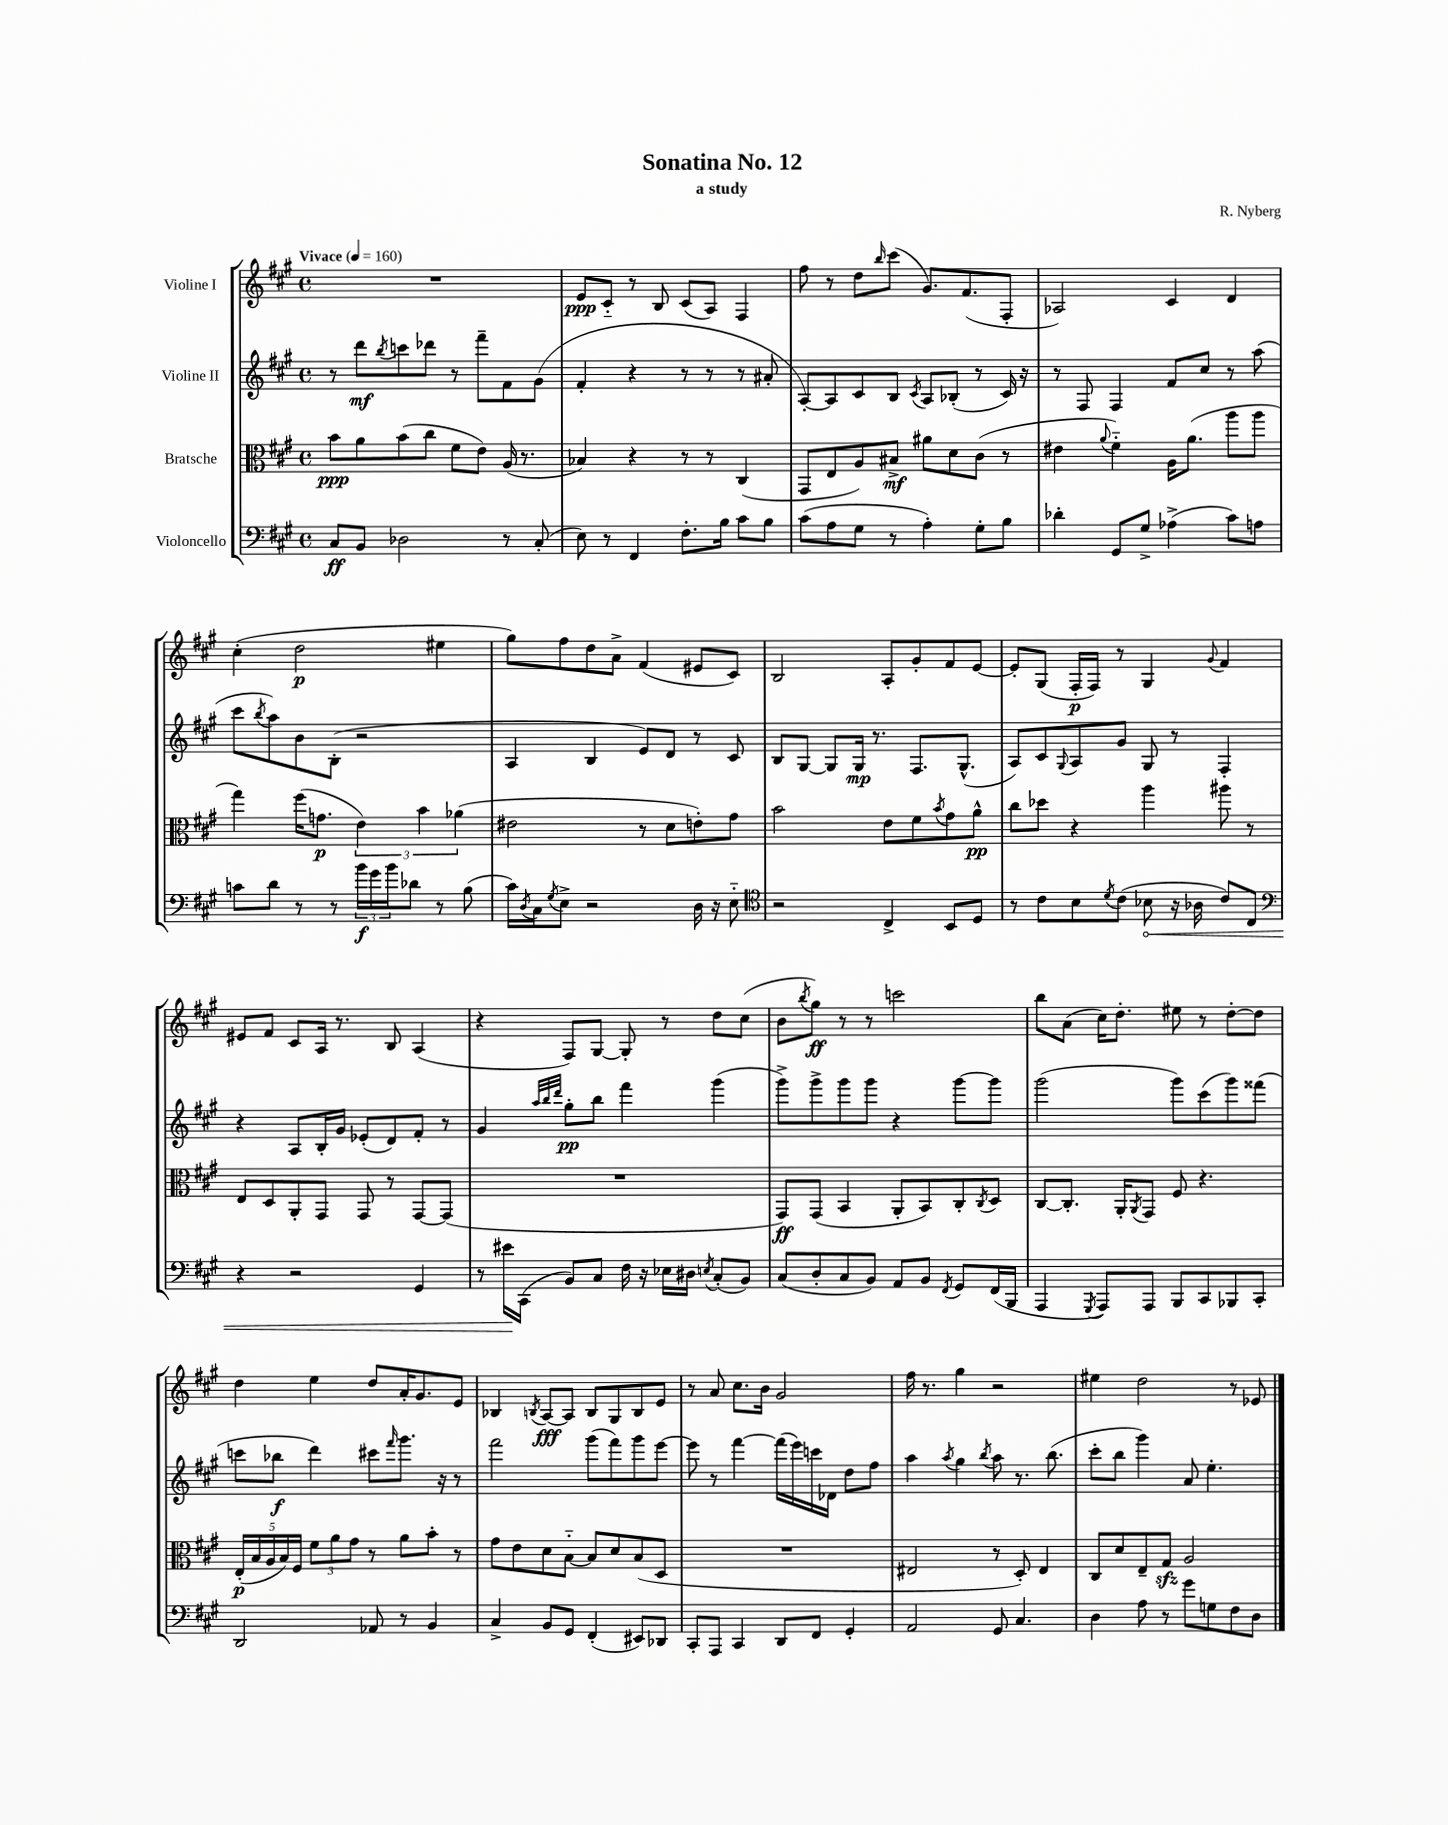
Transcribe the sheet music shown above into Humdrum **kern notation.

**kern	**dynam	**kern	**dynam	**kern	**dynam	**kern	**dynam
*part4	*part4	*part3	*part3	*part2	*part2	*part1	*part1
*staff4	*staff4	*staff3	*staff3	*staff2	*staff2	*staff1	*staff1
*I"Violoncello	*	*I"Bratsche	*	*I"Violine II	*	*I"Violine I	*
*clefF4	*	*clefC3	*	*clefG2	*	*clefG2	*
*k[f#c#g#]	*	*k[f#c#g#]	*	*k[f#c#g#]	*	*k[f#c#g#]	*
*M4/4	*	*M4/4	*	*M4/4	*	*M4/4	*
*met(c)	*	*met(c)	*	*met(c)	*	*met(c)	*
*MM160	*	*MM160	*	*MM160	*	*MM160	*
=1	=1	=1	=1	=1	=1	=1	=1
!	!	!	!	!	!	!LO:TX:a:B:t=Vivace	!
8C#/L	ff	8b\L	ppp	8r	.	1r	.
8BB/J	.	8a\	.	8ddd\L	mf	.	.
.	.	.	.	8qbb/	.	.	.
2D-X\	.	(8b\	.	8cccn\	.	.	.
.	.	8cc#\J	.	8ddd-X\J	.	.	.
.	.	8f#\L	.	8r	.	.	.
.	.	8e\J)	.	8fff#~\L	.	.	.
8r	.	(16A/	.	8f#\	.	.	.
.	.	8.r	.	.	.	.	.
(8C#'/	.	.	.	(8g#\J	.	.	.
=2	=2	=2	=2	=2	=2	=2	=2
8E\)	.	4B-X/)	.	4f#'/	.	8e/L	ppp
8r	.	.	.	.	.	8c#/J	.
4FF#/	.	4r	.	4r	.	8r	.
.	.	.	.	.	.	8B/	.
8.F#'\L	.	8r	.	8r	.	(8c#/L	.
.	.	8r	.	8r	.	8A/J)	.
16B\Jk	.	.	.	.	.	.	.
8c#\L	.	(4C#/	.	8r	.	4F#/	.
8B\J	.	.	.	8a#X'/	.	.	.
=3	=3	=3	=3	=3	=3	=3	=3
(8c#\L	.	8GG#/L	.	[8A'/L)	.	8ff#\	.
8A\	.	8E/	.	8A/]	.	8r	.
8G#\J	.	8A/)	.	8c#/	.	8dd\L	.
.	.	.	.	.	.	16qqbb/	.
8r	.	8B#X^/J	mf	8B/J	.	(8ccc#\J	.
.	.	.	.	8qc#/	.	.	.
4A'\)	.	8a#X\L	.	8A/L	.	8.g#/L)	.
.	.	8d\	.	(8B-X'/J	.	.	.
.	.	.	.	.	.	(8.f#/	.
8G#'\L	.	(8c#\J	.	8r	.	.	.
8B\J	.	8r	.	16c#/)	.	8F#'/J	.
.	.	.	.	16r	.	.	.
=4	=4	=4	=4	=4	=4	=4	=4
4d-X'\	.	4e#X\	.	8r	.	2A-X/)	.
.	.	.	.	8F#/	.	.	.
.	.	8qqa/	.	.	.	.	.
8GG#/L	.	4f#\)	.	4F#/	.	.	.
8G#^/J	.	.	.	.	.	.	.
(4A-X^\	.	16A\KL	.	8f#/L	.	4c#/	.
.	.	(8.a\J	.	.	.	.	.
.	.	.	.	8cc#/J	.	.	.
8c#\L)	.	8aa\L	.	8r	.	4d/	.
8An\J	.	8aa\J	.	(8aa\	.	.	.
!!LO:LB:g=z
=5	=5	=5	=5	=5	=5	=5	=5
8cn\L	.	4gg#\)	.	8ccc#\L	.	(4cc#'\	.
.	.	.	.	8qbb/	.	.	.
8d\J	.	.	.	8aa\)	.	.	.
8r	.	(16ff#\KL	.	8b\	.	2dd\	p
.	.	8.gn\J	p	.	.	.	.
8r	.	.	.	(8B'\J	.	.	.
24b\LL	f	6e\)	.	2r	.	.	.
24g#\	.	.	.	.	.	.	.
24b\J	.	.	.	.	.	.	.
8d-X\J	.	.	.	.	.	.	.
.	.	6b\	.	.	.	.	.
8r	.	.	.	.	.	4ee#X\	.
.	.	(6a-X\	.	.	.	.	.
(8B\	.	.	.	.	.	.	.
=6	=6	=6	=6	=6	=6	=6	=6
16c#\LL)	.	2e#X\	.	4A/	.	8gg#\L)	.
8qD/	.	.	.	.	.	.	.
16C#\J	.	.	.	.	.	.	.
8qG#/	.	.	.	.	.	.	.
8E^\J	.	.	.	.	.	8ff#\	.
2r	.	.	.	4B/	.	8dd\	.
.	.	.	.	.	.	8a^\J	.
.	.	8r	.	8e/L)	.	(4f#/	.
.	.	8d\L	.	8d/J	.	.	.
16D\	.	8en'\)	.	8r	.	8e#X/L	.
16r	.	.	.	.	.	.	.
8E\	.	8g#\J	.	8c#/	.	8c#/J)	.
=7	=7	=7	=7	=7	=7	=7	=7
*clefC4	*	*	*	*	*	*	*
2r	.	2b\	.	8B/L	.	2B/	.
.	.	.	.	[8G#/J	.	.	.
.	.	.	.	8G#/L]	.	.	.
.	.	.	.	16G#/Jk	mp	.	.
.	.	.	.	8.r	.	.	.
4C#^/	.	8e\L	.	.	.	8A'/L	.
.	.	8f#\	.	8.F#/L	.	8g#'/	.
.	.	8qb/	.	.	.	.	.
8BB/L	.	8g#\	.	.	.	8f#/	.
.	.	.	.	(8.G#^^/J	.	.	.
8D/J	.	8a^^\J	pp	.	.	[8e/J	.
=8	=8	=8	=8	=8	=8	=8	=8
8r	.	8cc#\L	.	8A/L)	.	8e'/L]	.
8c#\L	.	8dd-X\J	.	8c#/	.	(8G#/J	.
.	.	.	.	8qqG#/	.	.	.
8B\	.	4r	.	8A/	.	16F#'/LL	p
.	.	.	.	.	.	16F#/JJ)	.
8qd/	.	.	.	.	.	.	.
(8c#\J	.	.	.	8g#/J	.	8r	.
!	!LO:HP:b	!	!	!	!	!	!
8B-X\	<	4aa\	.	8G#/	.	4G#/	.
16r	.	.	.	8r	.	.	.
16A-X\	.	.	.	.	.	.	.
.	.	.	.	.	.	8qqg#/	.
8c#/L)	.	8aa#X\	.	4F#'/	.	4f#/	.
8C#/J	.	8r	.	.	.	.	.
!!LO:LB:g=z
=9	=9	=9	=9	=9	=9	=9	=9
*clefF4	*	*	*	*	*	*	*
4r	.	8E/L	.	4r	.	8e#X/L	.
.	.	8D/	.	.	.	8f#/J	.
2r	.	8AA'/	.	8A/L	.	8c#/L	.
.	.	8GG#/J	.	16B'/L	.	16A/Jk	.
.	.	.	.	16g#/JJ	.	8.r	.
.	.	8GG#/	.	(8e-X'/L	.	.	.
.	.	8r	.	8d/)	.	8B/	.
4GG#/	.	[8GG#/L	.	8f#'/J	.	(4A/	.
.	.	(8GG#/J]	.	8r	.	.	.
=10	=10	=10	=10	=10	=10	=10	=10
8r	.	1r	.	4g#/	.	4r	.
16e#X\LL	.	.	.	.	.	.	.
(16CC#\JJ	[	.	.	.	.	.	.
.	.	.	.	32qqaa/LLL	.	.	.
.	.	.	.	32qqbb/	.	.	.
.	.	.	.	32qqddd/JJJ	.	.	.
8BB/L)	.	.	.	8gg#'\L	pp	8F#/L)	.
8C#/J	.	.	.	8bb\J	.	[8G#/J	.
16F#\	.	.	.	4fff#\	.	8G#'/]	.
16r	.	.	.	.	.	.	.
16E-X\LL	.	.	.	.	.	8r	.
16D#X\JJ	.	.	.	.	.	.	.
8qEn/	.	.	.	.	.	.	.
(8C#'/L	.	.	.	(4ggg#\	.	8dd\L	.
8BB/J)	.	.	.	.	.	(8cc#\J	.
=11	=11	=11	=11	=11	=11	=11	=11
(8C#/L	.	8GG#/L)	ff	8ggg#^\L)	.	8b\L	.
.	.	.	.	.	.	8qbb/	.
8D'/	.	(8GG#/J	.	8ggg#^\	.	8gg#\J)	ff
8C#/	.	4BB/	.	8ggg#\	.	8r	.
8BB/J)	.	.	.	8ggg#\J	.	8r	.
8AA/L	.	8AA'/L	.	4r	.	2cccn\	.
8BB/J	.	8BB/)	.	.	.	.	.
8qFF#/	.	.	.	.	.	.	.
8GG#/L	.	8C#'/	.	[8ggg#\L	.	.	.
.	.	8qC#/	.	.	.	.	.
(16FF#/L	.	8D/J	.	8ggg#\J]	.	.	.
16BBB/JJ	.	.	.	.	.	.	.
=12	=12	=12	=12	=12	=12	=12	=12
4AAA/	.	[8C#/L	.	(2ggg#\	.	8bb\L	.
.	.	8.C#'/J]	.	.	.	(8a\J	.
8qGGG#/	.	.	.	.	.	.	.
8AAA/L)	.	.	.	.	.	16cc#\KL)	.
.	.	16AA'/KL	.	.	.	8.dd'\J	.
.	.	8qAA/	.	.	.	.	.
8AAA/J	.	8GG#/J	.	.	.	.	.
8BBB/L	.	8F#/	.	8ggg#\L)	.	8ee#X\	.
8CC#/	.	4.r	.	(8ccc#\	.	8r	.
8BBB-X/	.	.	.	8ggg#\)	.	[8dd'\L	.
8CC#'/J	.	.	.	(8fff##X\J	.	8dd\J]	.
!!LO:LB:g=z
=13	=13	=13	=13	=13	=13	=13	=13
2DD/	.	(20E'/LL	p	8cccn\L	.	4dd\	.
.	.	20B/	.	.	.	.	.
.	.	20A/	.	.	.	.	.
.	.	.	.	8bb-X\J	f	.	.
.	.	20B/)	.	.	.	.	.
.	.	20F#/JJ	.	.	.	.	.
.	.	12f#\L	.	4ddd\)	.	4ee\	.
.	.	12a\	.	.	.	.	.
.	.	12g#\J	.	.	.	.	.
8AA-X/	.	8r	.	8ccc#X\L	.	8dd/L	.
.	.	.	.	16qqfff#/	.	.	.
8r	.	8a\L	.	8.ggg#\J	.	16a'/K	.
.	.	.	.	.	.	8.g#/	.
4BB/	.	8b'\J	.	.	.	.	.
.	.	.	.	16r	.	.	.
.	.	8r	.	8r	.	8e/J	.
=14	=14	=14	=14	=14	=14	=14	=14
4C#^/	.	8g#\L	.	2fff#\	.	4B-X/	.
.	.	8e\	.	.	.	.	.
.	.	.	.	.	.	8qBn/	.
8BB/L	.	8d\	.	.	.	[8A/L	fff
8GG#/J	.	[8B\J	.	.	.	8A/J]	.
(4FF#'/	.	8B/L]	.	(8ggg#\L	.	8B/L	.
.	.	8d/	.	8fff#\)	.	8G#/	.
8EE#X/L)	.	(8B/	.	8ggg#\	.	8B/	.
8DD-X/J	.	8D/J	.	[8eee\J	.	8e/J	.
=15	=15	=15	=15	=15	=15	=15	=15
8CC#'/L	.	1r	.	8eee\]	.	8r	.
8AAA/J	.	.	.	8r	.	8a/	.
4CC#/	.	.	.	[4fff#\	.	8.cc#\L	.
.	.	.	.	.	.	16b\Jk	.
8DD/L	.	.	.	(16fff#\LL]	.	2g#/	.
.	.	.	.	16eee\)	.	.	.
8FF#/J	.	.	.	16cccn\	.	.	.
.	.	.	.	16d-X\JJ	.	.	.
4GG#'/	.	.	.	8dd\L	.	.	.
.	.	.	.	8ff#\J	.	.	.
=16	=16	=16	=16	=16	=16	=16	=16
2AA/	.	2E#X/	.	4aa\	.	16ff#\	.
.	.	.	.	.	.	8.r	.
.	.	.	.	8qaa/	.	.	.
.	.	.	.	4gg#\	.	4gg#\	.
.	.	.	.	8qbb/	.	.	.
8GG#/	.	8r	.	8aa\	.	2r	.
4.C#/	.	8D'/)	.	8.r	.	.	.
.	.	4E#/	.	.	.	.	.
.	.	.	.	(8.bb\	.	.	.
=17	=17	=17	=17	=17	=17	=17	=17
4D\	.	8C#/L	.	8ccc#'\L	.	4ee#X\	.
.	.	8d/	.	8bb\J	.	.	.
8A\	.	8E~/	.	4ggg#\)	.	2dd\	.
8r	.	8G#zz/J	.	.	.	.	.
8g#\L	.	2A/	.	8a/	.	.	.
8Gn\	.	.	.	4.ee'\	.	.	.
8F#\	.	.	.	.	.	8r	.
8D\J	.	.	.	.	.	8e-X/	.
==	==	==	==	==	==	==	==
*-	*-	*-	*-	*-	*-	*-	*-
